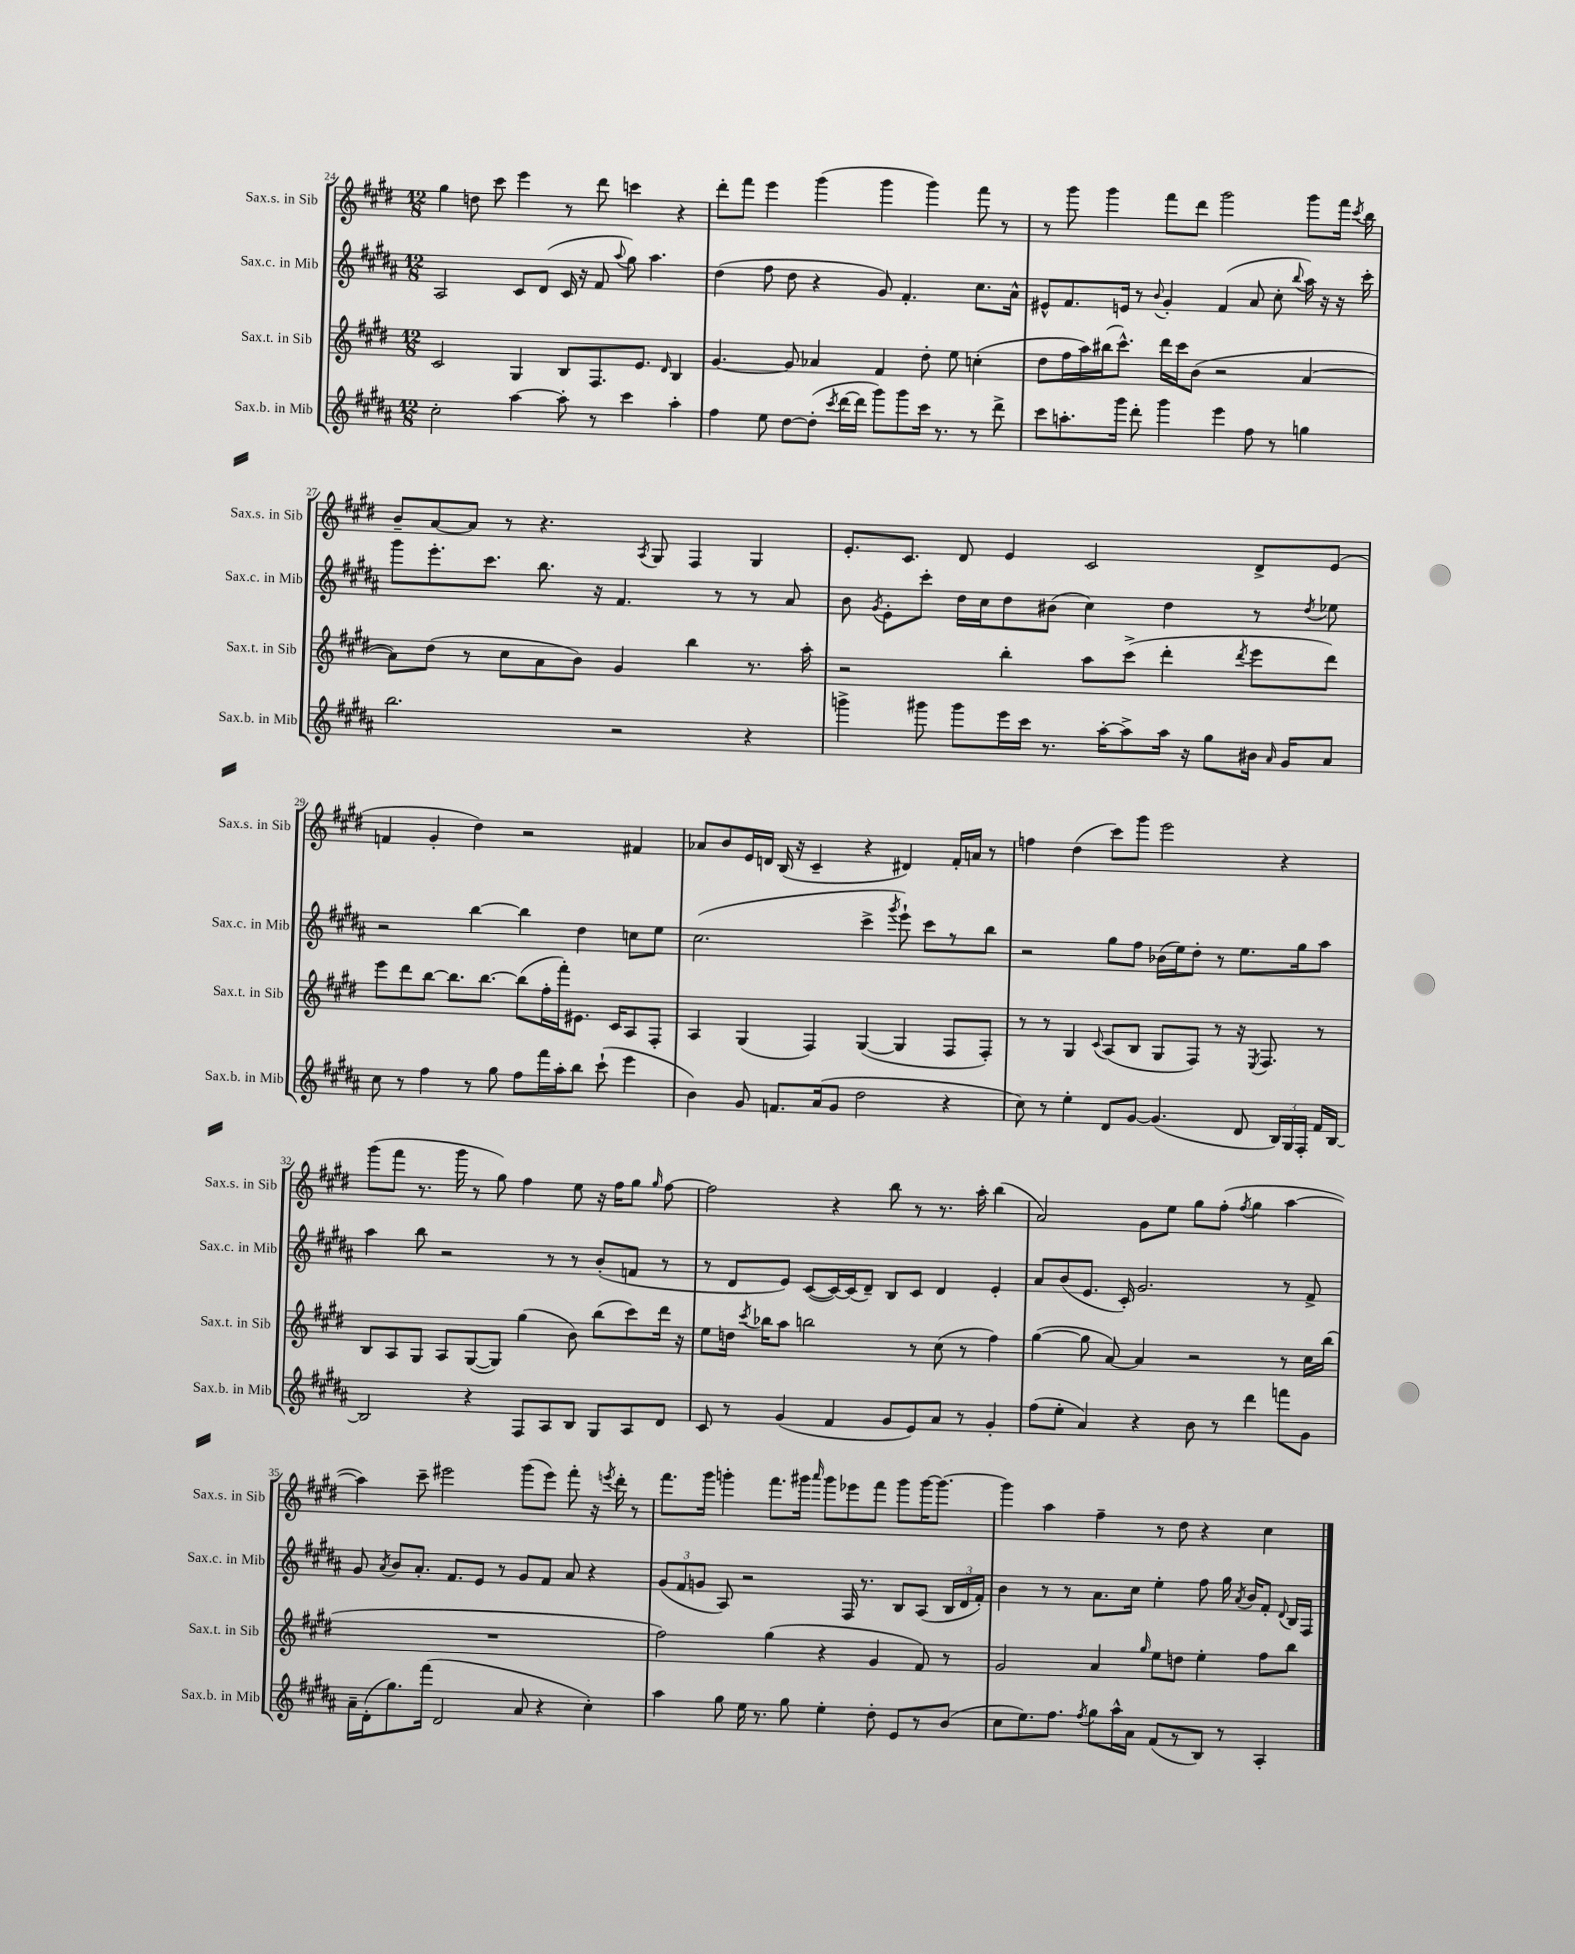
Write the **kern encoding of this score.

**kern	**kern	**kern	**kern
*part4	*part3	*part2	*part1
*staff4	*staff3	*staff2	*staff1
*I"Sax.b. in Mib	*I"Sax.t. in Sib	*I"Sax.c. in Mib	*I"Sax.s. in Sib
*I'Sax.b. in Mib	*I'Sax.t. in Sib	*I'Sax.c. in Mib	*I'Sax.s. in Sib
*clefG2	*clefG2	*clefG2	*clefG2
*k[f#c#g#d#a#]	*k[f#c#g#d#]	*k[f#c#g#d#a#]	*k[f#c#g#d#]
*M12/8	*M12/8	*M12/8	*M12/8
=24	=24	=24	=24
2cc#'\	2c#/	2A#/	4gg#\
.	.	.	8ddn\
.	.	.	8ccc#\
[4aa#\	4G#/	8c#/L	4eee\
.	.	(8d#/J	.
8aa#'\]	8B/L	16c#/	8r
.	.	16r	.
8r	8.F#/	8f#/	8ddd#\
.	.	8qqaa#/	.
4ccc#\	.	8gg#\)	4cccn\
.	8.e/J	.	.
.	.	4.aa#\	.
.	16qqd#/	.	.
4aa#'\	4B/	.	4r
=25	=25	=25	=25
4ff#\	[4.g#/	(4dd#\	8ddd#'\L
.	.	.	8fff#\J
8ee\	.	8ff#\	4eee\
[8dd#\L	8g#/]	8dd#\	.
(8dd#'\J]	4a-X/	4r	(4ggg#\
8qccc#/	.	.	.
[16ddd#\LL	.	.	.
16ddd#\JJ]	.	.	.
8ggg#\L)	4f#/	8g#/)	4ggg#\
8ggg#\	.	4.f#'/	.
16ccc#\Jk	8dd#'\	.	4ggg#\)
8.r	.	.	.
.	8ee\	.	.
8r	(4ccn'\	8.cc#\L	8fff#\
8ddd#^\	.	.	8r
.	.	16a#^^\Jk	.
=26	=26	=26	=26
8ccc#\L	8dd#\L	8e#X^^/L	8r
8.aan'\	16ff#\L	8.f#/	8ggg#\
.	16aa\)	.	.
.	(16bb#X\J	.	4ggg#\
16ggg#\Jk	8.ccc#^^\J)	16en/Jk	.
8ddd#'\	.	8r	.
.	.	8qqb/	.
4ggg#\	16ddd#\LL	4g#'/	8fff#\L
.	16ccc#\J	.	.
.	(8b\J	.	8ddd#\J
4eee\	2r	(4f#/	2ggg#\
8ff#\	.	8a#/	.
8r	.	8cc#'\	.
.	.	8qqbb/	.
4ggn\	[4a/	16aa#\)	8ggg#\L
.	.	16r	.
.	.	16r	16fff#\Jk
.	.	.	8qccc#/
.	.	16ccc#'\	16bb\
!!LO:LB:g=z
=27	=27	=27	=27
2.bb\	8a\L])	8ggg#\L	8b~/L
.	(8dd#\J	8.eee'\	[8a/
.	8r	.	8a/J]
.	.	8.ccc#\J	.
.	8cc#\L	.	8r
.	8a\	8.bb\	4.r
.	8b\J)	.	.
.	.	16r	.
2r	4g#/	4.f#/	.
.	.	.	8qA/
.	.	.	8G#/
.	4bb\	.	4F#/
.	.	8r	.
4r	8.r	8r	4G#/
.	.	8a#/	.
.	16aa'\	.	.
=28	=28	=28	=28
4gggn^\	2r	8b\	8.e'/L
.	.	8qg#/	.
.	.	8e'\L	.
.	.	.	8.c#/J
8ggg#X\	.	8ccc#'\J	.
8ggg#\L	.	16dd#\LL	8d#/
.	.	16cc#\J	.
16eee\L	4bb'\	8dd#\	4e/
16ccc#\JJ	.	.	.
8.r	.	(8b#X\J	.
.	8aa\L	4cc#\)	2c#/
[16aa#'\KL	.	.	.
8aa#^\]	(8ccc#^\J	.	.
16aa#\Jk	4ddd#'\	4dd#\	.
16r	.	.	.
8gg#\L	.	.	.
.	8qddd#/	.	.
16b#X\Jk	8eee\L	8r	8d#^/L
16qqa#/	.	.	.
16g#/KL	.	.	.
.	.	8qdd#/	.
8a#/J	8ddd#\J)	8ee-X\	(8e/J
!!LO:LB:g=z
=29	=29	=29	=29
8cc#\	8eee\L	2r	4fn/
8r	8ddd#\	.	.
4ff#\	[8bb\J	.	4g#'/
.	8.bb\L]	.	.
8r	.	[4bb\	4dd#\)
.	[8.bb\J	.	.
8gg#\	.	.	.
8ff#\L	(8bb\L]	4bb\]	2r
16fff#\L	16ff#'\L	.	.
16aa#'\J	16fff#'\J)	.	.
8bb\J	8.e#X\J	4dd#\	.
(8ccc#`\	.	.	.
.	16c#/KL	.	.
4eee\	8A/	8ccn\L	4f#X/
.	8F#'/J	8ee\J	.
=30	=30	=30	=30
4b\)	4A/	(2.cc#\	8a-X/L
.	.	.	8b/
8g#/	(4G#/	.	16e/L
.	.	.	16dn/JJ
8.fn/L	.	.	(16B/
.	.	.	16r
.	4F#/)	.	4c#~/
(16a#/k	.	.	.
8g#/J	.	.	.
2dd#\	([4G#/	4ccc#^\	4r
.	.	8qggg#/	.
.	4G#/]	8eee`\)	4d#X/)
.	.	8ccc#\L	.
4r	8F#/L	8r	16f#'/LL
.	.	.	16an/JJ
.	8F#'/J)	8bb\J	8r
=31	=31	=31	=31
8cc#\)	8r	2r	4ffn\
8r	8r	.	.
4ee'\	4G#/	.	(4dd#\
.	8qqc#/	.	.
8d#/L	(8A/L	8gg#\L	8ccc#\L)
[8g#/J	8B/J	8ff#\J	8ggg#\J
(4.g#/]	8G#/L	(16b-X\LL	2eee\
.	.	16ee\J)	.
.	8F#/J)	8dd#'\J	.
.	8r	8r	.
8d#/	16r	8.ee\L	.
.	8qE/	.	.
.	8.F#/	.	.
24B/LL)	.	.	4r
24G#/	.	.	.
.	.	16gg#\k	.
24F#'/JJ	.	.	.
16f#/LL	8r	8aa#\J	.
[16B/JJ	.	.	.
!!LO:LB:g=z
=32	=32	=32	=32
2B/]	8B/L	4aa#\	(8ggg#\L
.	8A/	.	8fff#\J
.	8G#/J	8bb\	8.r
.	8A/L	2r	.
.	.	.	16ggg#\
4r	([8G#/	.	8r
.	8G#/J])	.	8gg#\)
8F#/L	(4gg#\	.	4ff#\
8A#/	.	8r	.
8B/J	8b\)	8r	8ee\
8G#/L	(8bb\L	(8b'/L	16r
.	.	.	16ff#\KL
8A#/	8ccc#\)	8fn/J	8gg#\J
.	.	.	16qqgg#/
8d#/J	16ddd#\Jk	8r	[8ff#\
.	16r	.	.
=33	=33	=33	=33
8c#/	8ee\L	8r	2ff#\]
8r	16ddn\Jk	8d#/L	.
.	8qccc#/	.	.
.	16bb-X\KL	.	.
(4g#/	8aa\J	8e/J)	.
.	2bbn\	([8c#/L	.
4f#/	.	16c#/L_)	4r
.	.	(16c#/J]	.
.	.	8d#~/J)	.
8g#/L	.	8B/L	8bb\
8e/)	8r	8c#/J	8r
8a#/J	(8cc#\	4d#/	8.r
8r	8r	.	.
.	.	.	16aa'\
4g#'/	4ff#\)	4e'/	(4bb\
=34	=34	=34	=34
(8ff#\L	([4gg#\	8a#/L	2a/)
8ee'\J	.	(8b/	.
4a#/)	8gg#\]	8.e/J	.
.	[8a/)	.	.
.	.	16c#'/)	.
4r	4a/]	2.g#/	8g#\L
.	.	.	8ee\J
8b\	2r	.	8gg#\L
8r	.	.	(8ff#'\J
.	.	.	8qff#/
4ddd#\	.	.	4gg#\
8fffn\L	8r	8r	[4aa\
8g#\J	16cc#\LL	8f#^/	.
.	(16bb\JJ	.	.
!!LO:LB:g=z
=35	=35	=35	=35
16a#~\LL	1.r	8g#/	4aa\])
(16d#'\J	.	.	.
.	.	8qa#/	.
8.gg#\)	.	8b/L	.
.	.	8.a#'/J	8ccc#~\
(16fff#\Jk	.	.	.
2d#/	.	.	2eee#X\
.	.	8.f#/L	.
.	.	8e/J	.
.	.	8r	.
8a#/	.	8g#/L	(8ggg#\L
4r	.	8f#/J	8eee#\J)
.	.	8a#/	8fff#'\
4cc#'\)	.	4r	16r
.	.	.	8qeeen/
.	.	.	16ddd#'\
.	.	.	8r
=36	=36	=36	=36
4aa#\	2ff#\)	(12g#/L	8.fff#\L
.	.	12f#/	.
.	.	12gn/J	.
.	.	.	16ggg#\Jk
8gg#\	.	8A#/)	4gggn'\
16ee\	.	2r	.
8.r	.	.	.
.	(4gg#\	.	8.fff#\L
8gg#\	.	.	.
.	.	.	16ggg#X\Jk
.	.	.	16qqaaa/
4ee'\	4r	.	8ggg#\L
.	.	16F#/	8eee-X\
.	.	8.r	.
8dd#'\	4g#/	.	8fff#\J
8e/L	.	8B/L	8ggg#\L
8r	8f#/)	(8A#/J	[16ggg#\K
.	.	.	8.ggg#\J_
(8b/J	8r	24B/LL	.
.	.	24d#/	.
.	.	24f#'/JJ)	.
=37	=37	=37	=37
8cc#\L	2g#/	4b\	4ggg#\]
8.ee\)	.	.	.
.	.	8r	4aa\
8.ff#\J	.	.	.
.	.	8r	.
8qff#/	.	.	.
8gg#\L	4a/	8.a#\L	4ff#~\
16aa#^^\L	.	.	.
16a#\JJ	.	16cc#\Jk	.
.	16qqgg#/	.	.
(8f#/L	8ee\L	4ee'\	8r
8r	8ddn\J	.	8dd#\
8B/J)	4ee'\	8ff#\	4r
8r	.	16gg#\	.
.	.	8qa#/	.
.	.	16b/KL	.
4A#'/	8ff#\L	8f#'/J	4cc#\
.	.	8qqd#/	.
.	8bb\J	16B/LL	.
.	.	16F#/JJ	.
==	==	==	==
*-	*-	*-	*-
